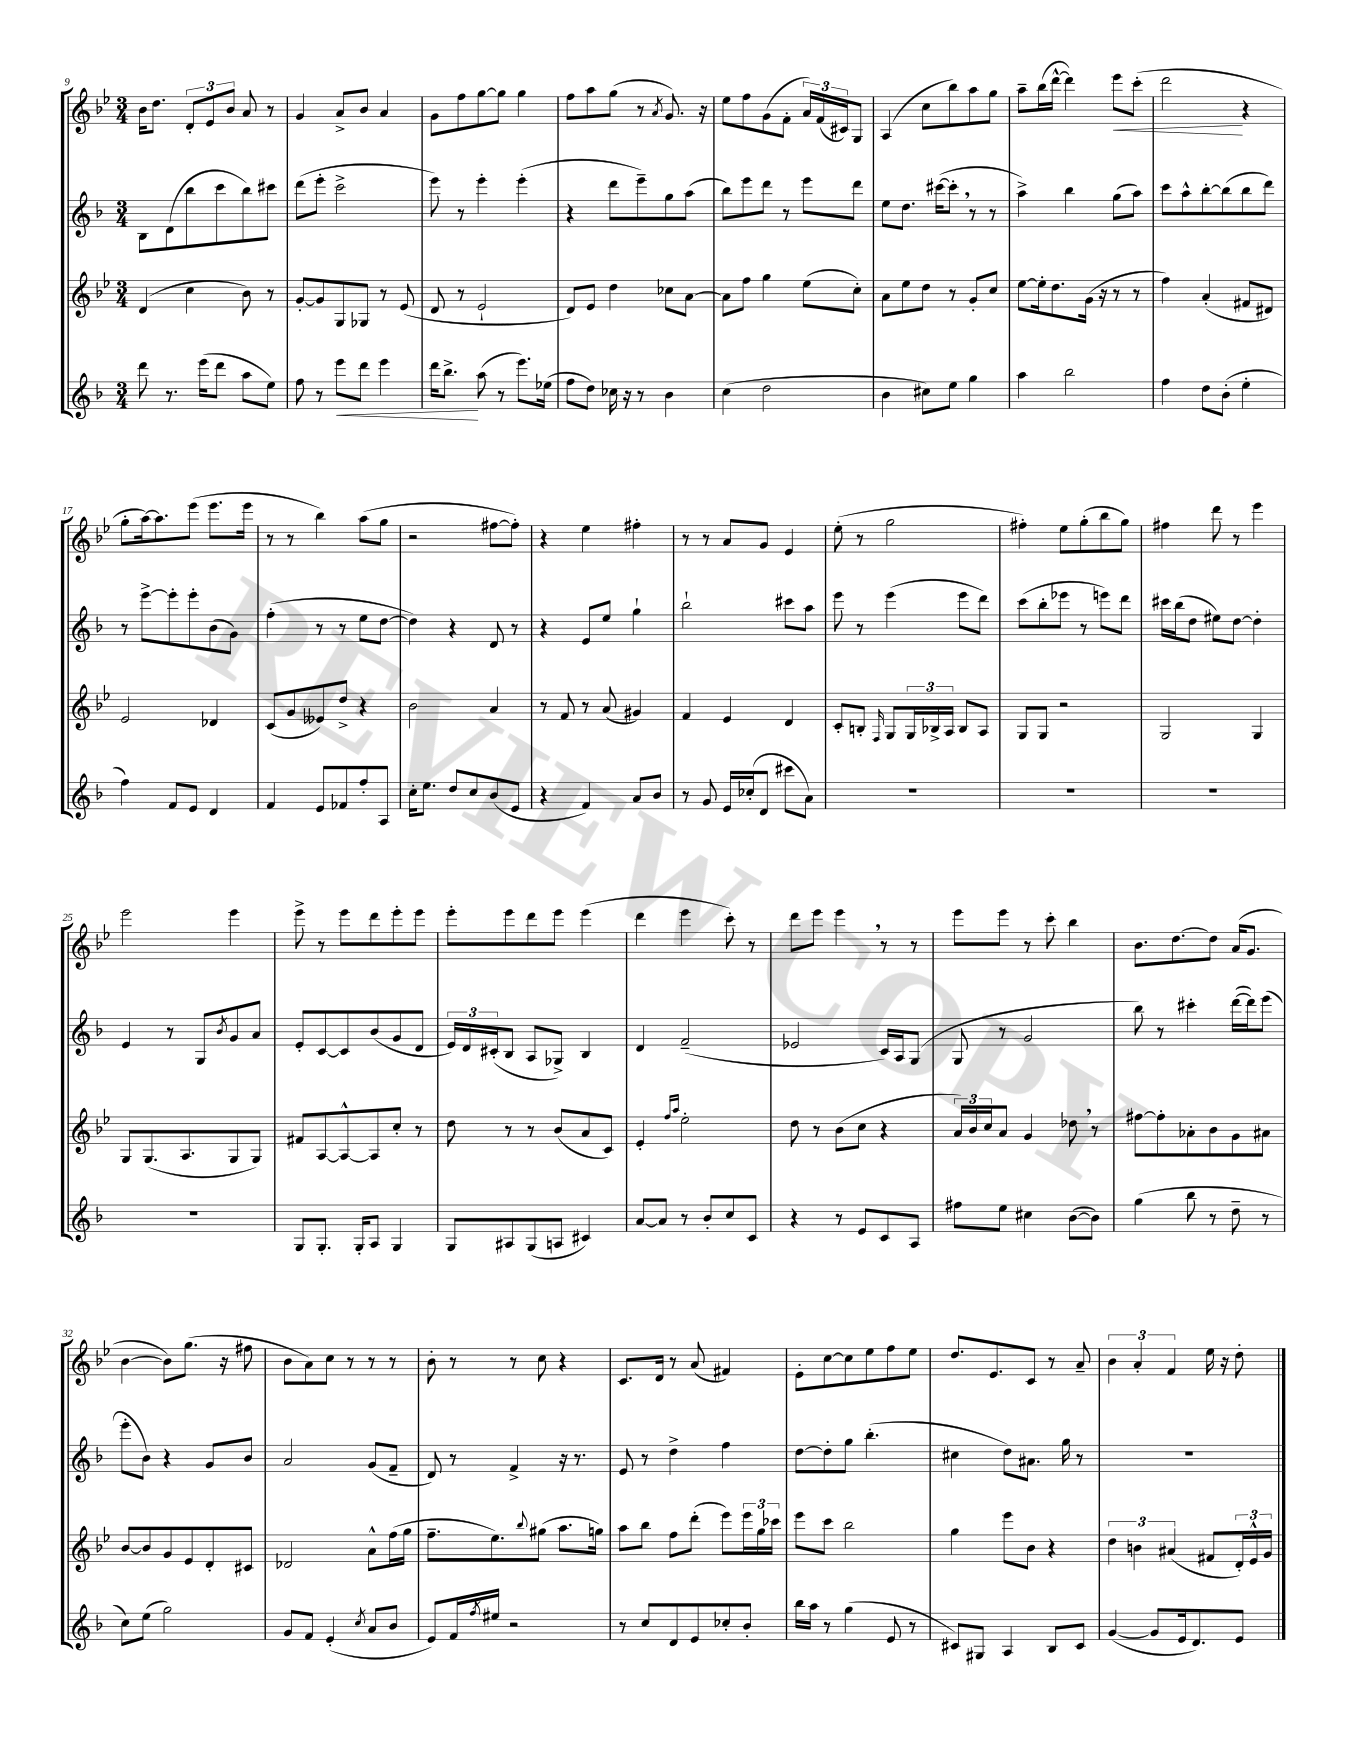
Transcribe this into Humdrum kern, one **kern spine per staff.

**kern	**kern	**kern	**kern
*staff4	*staff3	*staff2	*staff1
*clefG2	*clefG2	*clefG2	*clefG2
*k[b-]	*k[b-e-]	*k[b-]	*k[b-e-]
*M3/4	*M3/4	*M3/4	*M3/4
8ddd	(4d	8B-	16b-
.	.	.	8.dd
8.r	.	(8d	.
.	4cc	8bb-	12d'
(16eee	.	.	.
.	.	.	12e-
8ddd	.	8ccc	.
.	.	.	12b-
8aa	8b-)	8bb-)	8a
8ee)	8r	8ccc#	8r
=	=	=	=
8ff	[8g'	(8ddd	4g
8r	8g]	8eee'	.
8eee	8G	2ccc^	8a^
8ddd	8G-	.	8b-
4eee	8r	.	4a
.	(8e-	.	.
=	=	=	=
16ddd	8d	8eee)	8g
8.bb-^	.	.	.
.	8r	8r	8ff
(8aa	2e-`	4eee'	[8gg
8r	.	.	8gg]
8.eee)	.	(4eee'	4gg
(16ee-	.	.	.
=	=	=	=
8ff	8d)	4r	8ff
8dd)	8e-	.	8aa
16cc-	4dd	8ddd	(8gg
16r	.	.	.
8r	.	8eee~)	8r
.	.	.	8qa
4b-	8cc-	8gg	8.g)
.	[8a	(8aa	.
.	.	.	16r
=	=	=	=
(4cc	8a]	8bb-)	8ee-
.	8ff	8eee	8ff
2dd	4gg	8ddd	(8g
.	.	8r	8f'
.	(8ee-	8eee	24a)
.	.	.	(24f
.	.	.	24c#)
.	8cc')	8ddd	8G
=	=	=	=
4b-	8a	8ee	(4A
.	8ee-	8.dd	.
8cc#)	8dd	.	8cc
.	.	([16ccc#	.
8ee	8r	8ccc#']	8bb-)
4gg	8g'	8r	8aa
.	8cc	8r	8gg
=	=	=	=
4aa	[8ee-	4aa^)	8aa~
.	16ee-']	.	(16bb-
.	8.dd	.	[16ddd^^
2bb-	.	4bb-	4ddd])
.	(16g	.	.
.	16r	.	.
.	8r	(8gg	8eee-
.	8r	8aa)	(8ccc'
=	=	=	=
4ff	4ff)	8ccc	2ddd
.	.	8aa^^	.
8dd	(4a'	[8bb-'	.
(8b-'	.	(8bb-]	.
4ee'	8f#	8bb-	4r
.	8d#)	8ddd)	.
=	=	=	=
4ff)	2e-	8r	8gg'
.	.	[8eee^	[16aa)
.	.	.	8.aa]
8f	.	8eee']	.
8e	.	8eee'	(8eee-
4d	4d-	(8b-	8.eee-
.	.	8g)	.
.	.	.	16eee-
=	=	=	=
4f	(8c	(4ff'	8r
.	8g	.	8r
8e	8e--)	8r	4bb-)
8f-	8dd^	8r	.
8ff'	4r	8ee	(8aa
8A	.	[8dd	8gg
=	=	=	=
16cc'	2b-	4dd])	2r
8.ee	.	.	.
8dd	.	4r	.
8cc	.	.	.
(8b-	4a	8d	[8ff#
8e	.	8r	8ff#'])
=	=	=	=
4r	8r	4r	4r
.	8f	.	.
4f)	8r	8e	4ee-
.	(8a	8ee	.
8a	4g#)	4gg`	4ff#'
8b-	.	.	.
=	=	=	=
8r	4f	2bb-`	8r
8g	.	.	8r
16e	4e-	.	8a
(16cc-'	.	.	.
8d	.	.	8g
8ccc#	4d	8ccc#	4e-
8a)	.	8aa	.
=	=	=	=
2.r	8c'	8eee	(8ee-'
.	8B'	8r	8r
.	16qqF	.	.
.	8G	(4eee	2gg
.	24G	.	.
.	24B-^	.	.
.	24A	.	.
.	8B-	8eee	.
.	8A	8ddd)	.
=	=	=	=
2.r	8G	(8ccc	4ff#')
.	8G	8bb-'	.
.	2r	8eee-	8ee-
.	.	8r	(8gg'
.	.	8eee)	8bb-
.	.	8ddd	8gg)
=	=	=	=
2.r	2G	16ccc#	4ff#
.	.	(16bb-	.
.	.	8dd	.
.	.	8ee#)	8ddd
.	.	[8dd	8r
.	4G	4dd']	4eee-
=	=	=	=
2.r	8G	4e	2eee-
.	(8.G	.	.
.	.	8r	.
.	8.A	.	.
.	.	8G	.
.	.	8qb-	.
.	8G	8g	4eee-
.	8G)	8a	.
=	=	=	=
8G	8f#	8e'	8eee-^
8.G'	[8A	[8c	8r
.	8A^^_	8c]	8eee-
16G'	.	.	.
8A	8A]	(8b-	8ddd
4G	8cc'	8g	8eee-'
.	8r	8d	8eee-
=	=	=	=
8G	8dd	24e)	8eee-'
.	.	24d	.
.	.	(24c#'	.
8A#	8r	8B-	8eee-
(8G	8r	8A	8ddd
8A	(8b-	8G-^)	8eee-
4c#)	8a	4B-	(4eee-
.	8c)	.	.
=	=	=	=
[8a	4e-'	4d	4ddd
8a]	.	.	.
.	16qqff	.	.
.	16qqaa	.	.
8r	2ee-'	(2f~	4eee-
8b-'	.	.	.
8cc	.	.	8ccc')
8c	.	.	8r
=	=	=	=
4r	8dd	2e-	8ddd
.	8r	.	8eee-
8r	(8b-	.	4eee-
8e	8cc	.	.
8c	4r	16c)	8r
.	.	16A	.
8A	.	(8G	8r
=	=	=	=
8ff#	24a)	8G	8eee-
.	24b-	.	.
.	24cc	.	.
8ee	8a	8r	8eee-
4cc#	4g	2g	8r
.	.	.	8ccc'
([8b-	8dd-	.	4bb-
8b-])	8r	.	.
=	=	=	=
(4gg	[8ff#	8bb-)	8.b-
.	8ff#']	8r	.
.	.	.	[8.dd
8bb-	8a-'	4ccc#'	.
8r	8b-	.	8dd]
8dd~	8g	([16ddd	(16a
.	.	16ddd])	8.g
8r	8a#	(8eee	.
=	=	=	=
8cc)	[8b-	8eee'	[4b-
(8ee	8b-]	8b-)	.
2gg)	8g	4r	8b-])
.	8e-	.	(8.gg
.	8d'	8g	.
.	.	.	16r
.	8c#	8b-	8ff#
=	=	=	=
8g	2d-	2a	8b-
8f	.	.	8a)
(4e'	.	.	8cc
.	.	.	8r
8qcc	.	.	.
8a	8a^^	(8g	8r
8b-	(16ff	8f~	8r
.	16gg	.	.
=	=	=	=
8e)	8.ff~	8d)	8b-'
16f	.	8r	8r
8qff	.	.	.
16ee#	8.ee-)	.	.
2r	.	4f^	8r
.	8qqbb-	.	.
.	(8gg#	.	8cc
.	8.aa	16r	4r
.	.	8.r	.
.	16gg)	.	.
=	=	=	=
8r	8aa	8e	8.c
8cc	8bb-	8r	.
.	.	.	16d
8d	8ff	4dd^	8r
8e	(8ddd'	.	(8a
8cc-'	8eee-)	4ff	4f#)
8b-'	24eee-	.	.
.	24gg	.	.
.	24ccc-	.	.
=	=	=	=
16bb-	8eee-	[8dd	8e-'
16aa	.	.	.
8r	8ccc	8dd']	[8cc
(4gg	2bb-	8gg	8cc]
.	.	(4.bb-'	8ee-
8e	.	.	8ff
8r	.	.	8ee-
=	=	=	=
8c#)	4gg	4cc#	8.dd
8G#	.	.	.
.	.	.	8.e-
4A	8eee-	8dd)	.
.	8b-	8.a#	8c
8B-	4r	.	8r
.	.	16gg	.
8c#	.	8r	8a~
=	=	=	=
([4g	6dd	2.r	6b-
.	6b	.	6a'
8g]	.	.	.
.	(6a#	.	6f
16e	.	.	.
8.d)	.	.	.
.	8f#	.	16ee-
.	.	.	16r
8e	24d')	.	8dd'
.	24e-^^	.	.
.	24g	.	.
==	==	==	==
*-	*-	*-	*-
